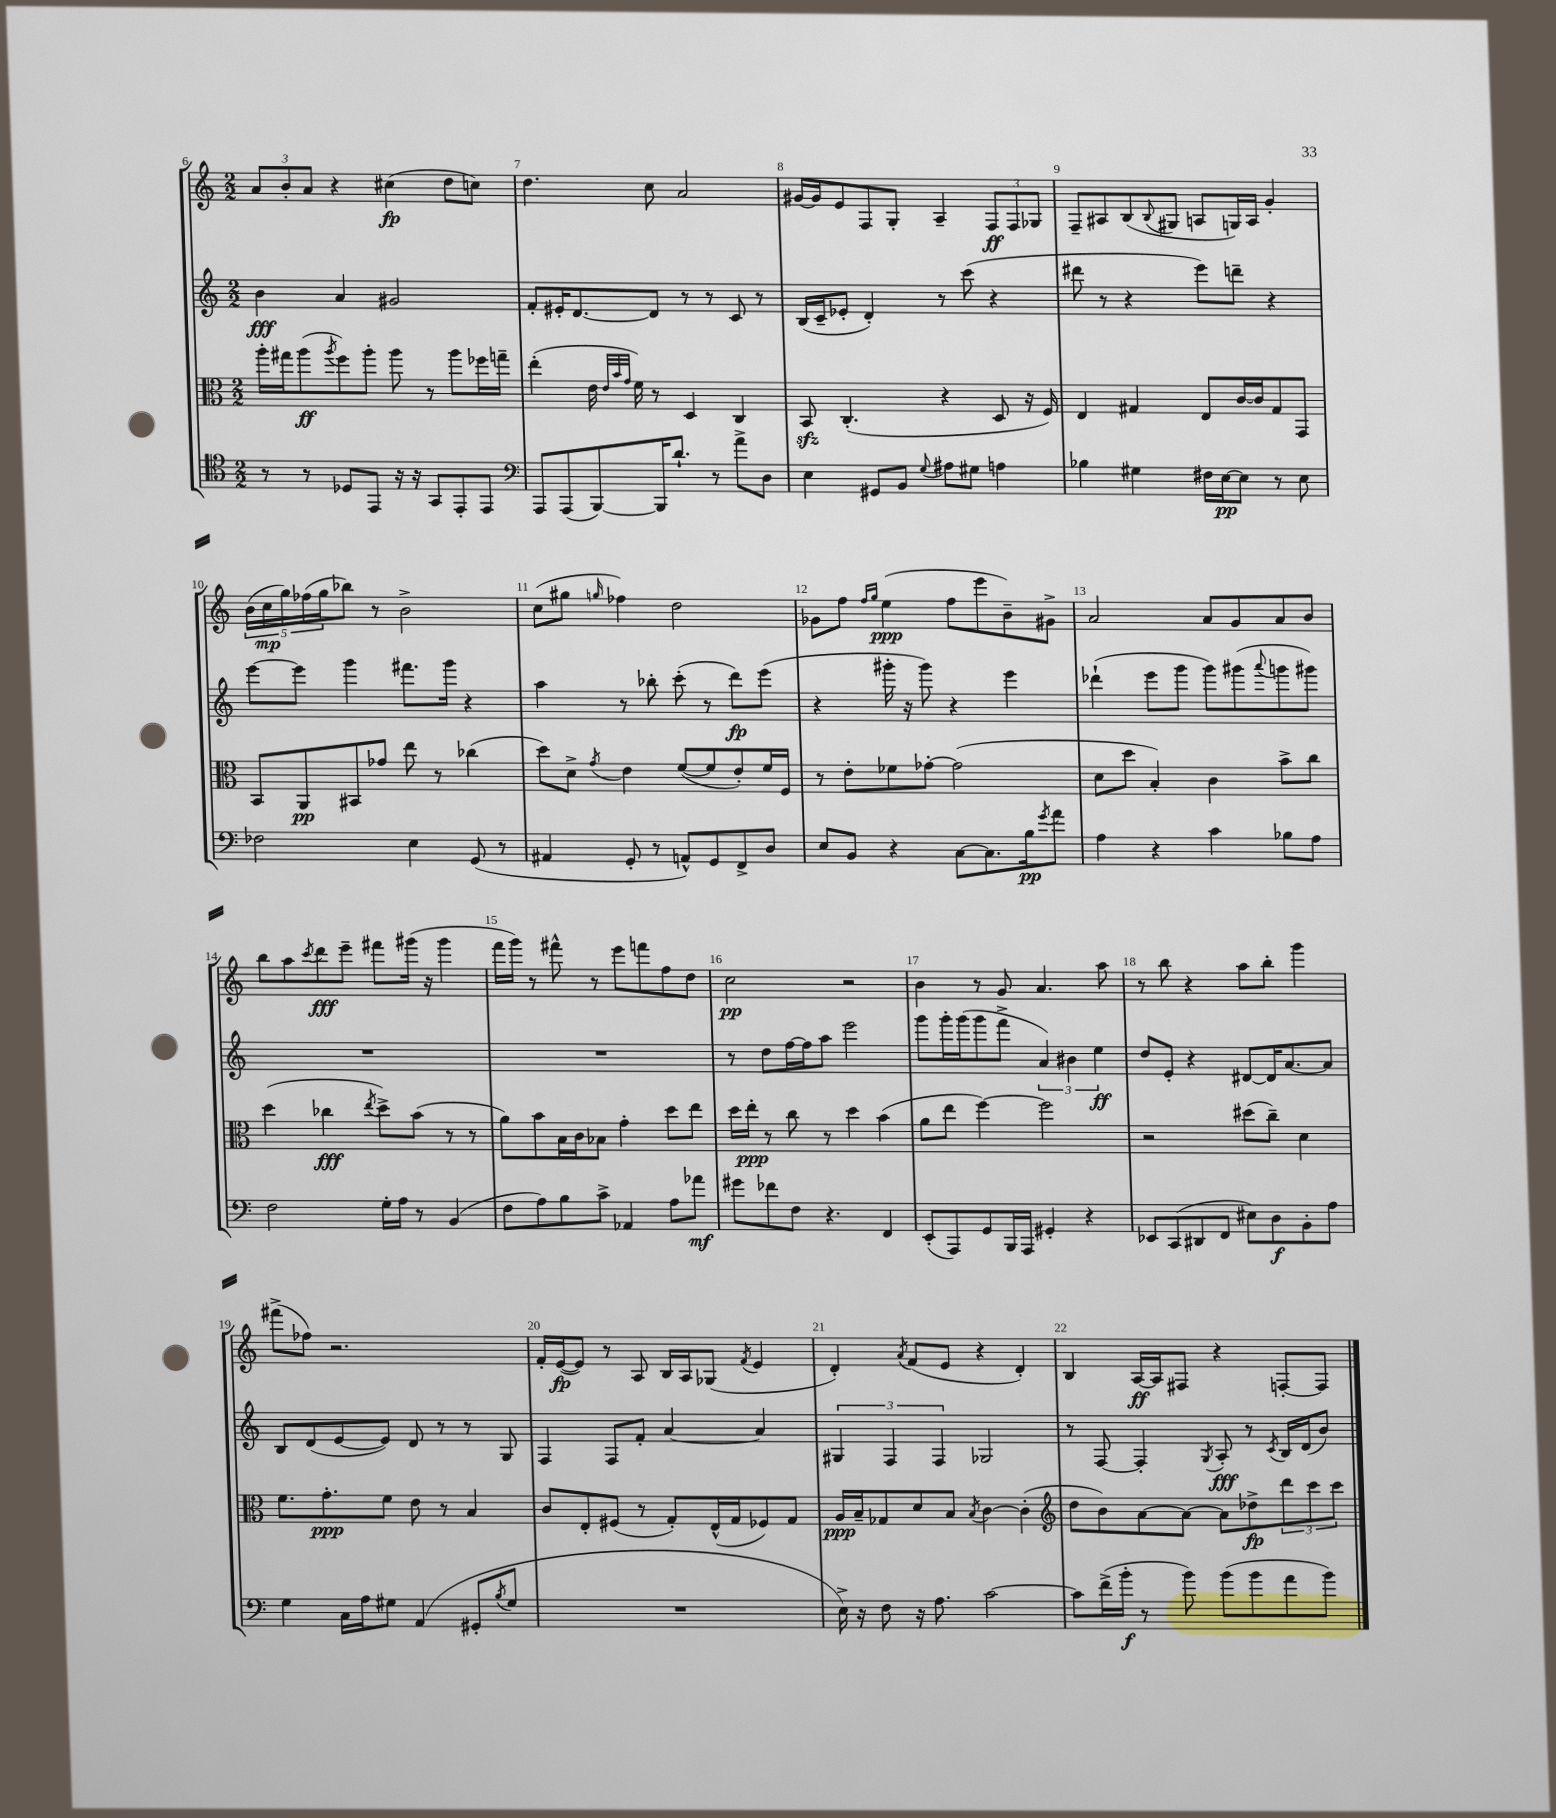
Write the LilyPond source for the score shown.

<<
\new StaffGroup <<
\new Staff = "s0" {
    \clef treble \key c \major \numericTimeSignature \time 2/2
    \tuplet 3/2 { a'8 b'8-. a'8 } r4 cis''4\fp( d''8 c''8) |
    d''4. c''8 a'2 |
    gis'16~ gis'16 e'8 f8 g8-. a4-- \tuplet 3/2 { f8\ff f8 ges8 } |
    f8-- ais8 b8( \appoggiatura { b8 } gis8 a8 g16) a16 g'4-. |
    \tuplet 5/4 { b'16( c''16\mp g''16) fes''16( g''16 } bes''8) r8 b'2-> |
    c''8( gis''8 \grace { g''16 } fes''4) d''2 |
    ges'8 f''8 \grace { f''16 g''16 } e''4\ppp( f''8 e'''8 b'8--) gis'8-> |
    a'2 a'8 g'8 a'8 b'8 |
    b''8 a''8 \acciaccatura { c'''8 } d'''8\fff e'''8-- fis'''8 gis'''16( r16 gis'''4 |
    f'''16 g'''16) r8 fis'''8-^ r8 e'''8 f'''8 f''8 d''8 |
    c''2\pp r2 |
    b'4 r8 g'8 a'4. a''8 |
    r8 b''8 r4 a''8 b''8-. g'''4 |
    fis'''8->( fes''8) r2. |
    f'16-. e'16~\fp( e'8) r8 a8 b16 a16 ges8( \acciaccatura { f'8 } e'4 |
    d'4-.) \acciaccatura { a'8 } f'8( e'8 r4 d'4-.) |
    b4 a16~\ff a16 fis8 r4 f8~-. f8 \bar "|." |
}
\new Staff = "s1" {
    \clef treble \key c \major \numericTimeSignature \time 2/2
    b'4\fff a'4 gis'2 |
    f'8-. eis'16-. d'8.~ d'8 r8 r8 c'8 r8 |
    b16( c'16-- ees'8-. d'4-.) r8 c'''8( r4 |
    dis'''8 r8 r4 e'''8) d'''8-- r4 |
    e'''8~ e'''8 g'''4 fis'''8. g'''16 r4 |
    a''4 r8 bes''8-. c'''8-.( r8 d'''8\fp) e'''8( |
    r4 gis'''16-. r16 gis'''8) r4 e'''4 |
    des'''4-!( e'''8 g'''8 g'''8) gis'''8( \appoggiatura { a'''8 } g'''8 gis'''8) |
    R1 |
    R1 |
    r8 d''8 f''16~ f''16 a''8 e'''2 |
    g'''8 g'''16-. g'''16( g'''8 f'''8-> \tuplet 3/2 { a'4) bis'4 e''4\ff } |
    d''8 e'8-. r4 dis'8~ dis'16 a'8.~ a'8 |
    b8 d'8( e'8~ e'8) d'8 r8 r8 g8 |
    f4 f8 f'8-. a'4~ a'4 |
    \tuplet 3/2 { gis4 f4 f4 } ges2 |
    r8 f8~ f4-. \acciaccatura { g8 } a8-.\fff r8 \acciaccatura { c'8 } b16 d'16( b'8) \bar "|." |
}
\new Staff = "s2" {
    \clef alto \key c \major \numericTimeSignature \time 2/2
    a''16-. gis''16 a''8\ff( \acciaccatura { a''8 } f''8) a''8-. a''8 r8 a''8 fes''16 g''16-- |
    e''4-.( e'16 \grace { e'32 b'32 g'32 } f'16) r8 d4 c4 |
    b,8\sfz c4.-.( r4 d8 r16 f16) |
    e4 gis4 e8 c'16~ c'16 gis8 g,8 |
    b,8 a,8\pp bis,8 ges'8 e''8 r8 ces''4( |
    d''8) d'8-> \acciaccatura { g'8 } e'4 f'8~( f'8 e'8-.) f'16 f16 |
    r8 e'8-. fes'8 ges'8~-. ges'2( |
    d'8 d''8 b4-.) c'4 b'8-> c''8 |
    d''4( ces''4\fff \acciaccatura { e''8 } d''8->) b'8( r8 r8 |
    a'8) b'8 b16 c'16 bes8 g'4-. d''8 e''8 |
    d''16 e''16-.\ppp r8 c''8 r8 d''4 b'4( |
    a'8 e''8 f''4~) f''2 |
    r2 dis''8( c''8--) d'4 |
    f'8. g'8.-.\ppp f'8 e'8 r8 b4 |
    c'8 e8-. fis8( r8 g8-.) e16-^( g16 fes8) g8 |
    a16\ppp b16-- ges8 d'8 b8 \acciaccatura { b8 } c'4~ c'4-.( |
    \clef treble d''8 b'8) a'8~ a'8~ a'8 des''8->\fp \tuplet 3/2 { d'''8 c'''8 c'''8 } \bar "|." |
}
\new Staff = "s3" {
    \clef tenor \key c \major \numericTimeSignature \time 2/2
    r8 r8 des8 e,8 r16 r16 g,8 e,8-. e,8 |
    \clef bass a,,8 a,,8( b,,8~) b,,16 d'8.-! r8 a'8-> d8 |
    e4 gis,8 b,8 \appoggiatura { g8 } ais8 gis8 a4 |
    bes4 gis4 fis16 e16~\pp e8 r8 e8 |
    fes2 e4 g,8( r8 |
    ais,4 g,8-. r8 a,8-^) g,8 f,8-> d8 |
    e8 b,8 r4 c8~ c8. b16\pp \acciaccatura { g'8 } a'8 |
    a4 r4 c'4 bes8 a8 |
    f2 g16-. a16 r8 b,4( |
    f8 a8) b8 c'8-> aes,4 a8 aes'8\mf |
    gis'8 fes'8 f8 r4. f,4 |
    e,8-.( a,,8) g,8 b,,16 a,,16 gis,4-. r4 |
    ees,8 c,8( dis,8 f,8 eis8) d8\f b,8-. a8 |
    g4 c16 a16 gis8 a,4( gis,8-. \acciaccatura { b8 } gis8 |
    R1 |
    e16->) r16 f8 r16 a8. c'2~ |
    c'8 f'16->( b'16-.\f r8 b'8) b'8( b'8 a'8 b'8) \bar "|." |
}
>>
>>
\layout { \context { \Score currentBarNumber = #6 \override BarNumber.break-visibility = ##(#f #t #t) barNumberVisibility = #all-bar-numbers-visible } }
